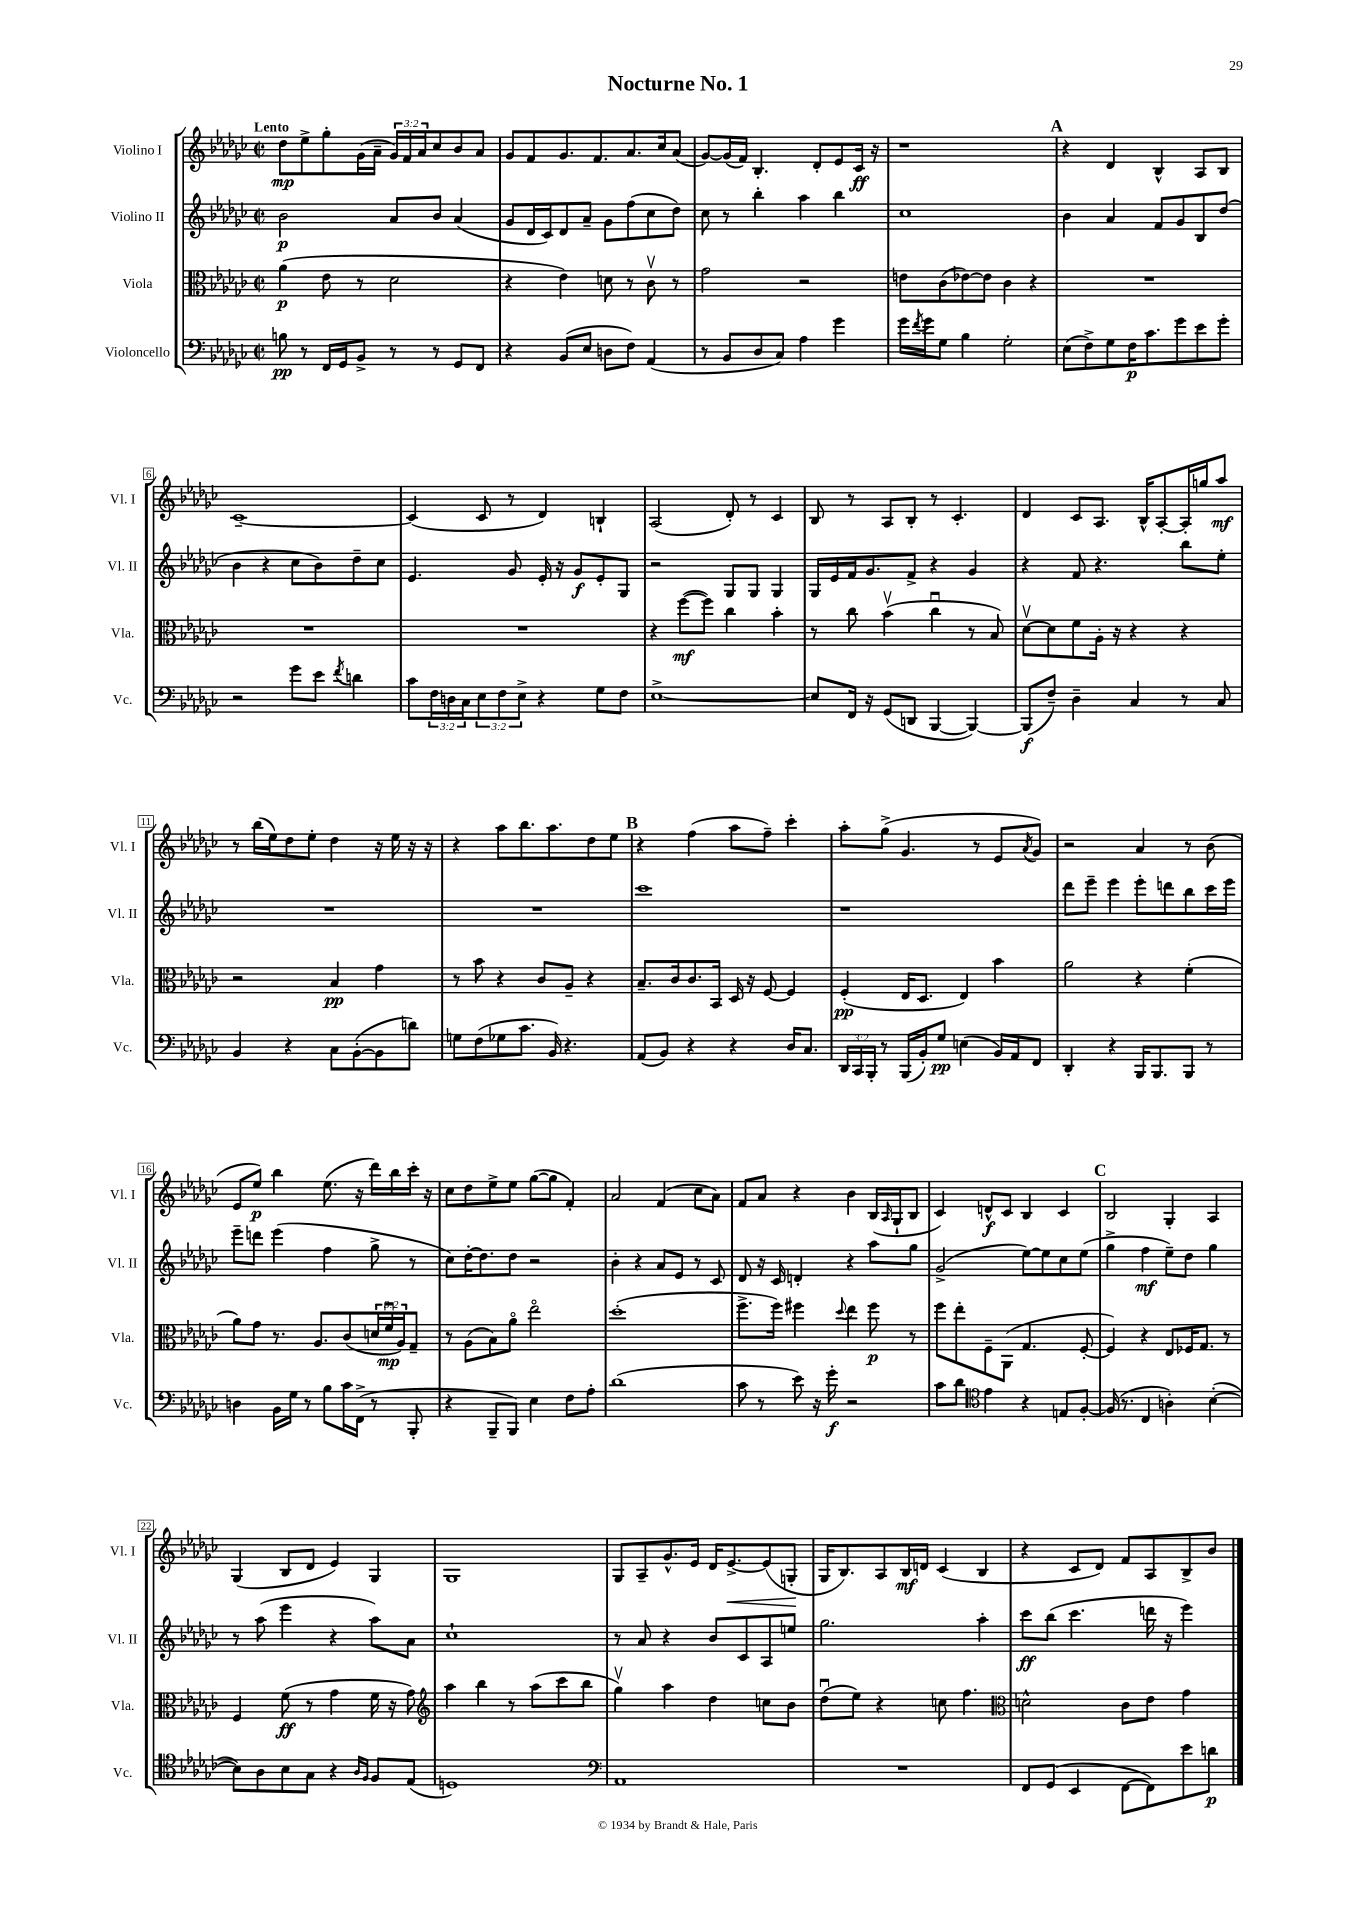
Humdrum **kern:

**kern	**dynam	**kern	**dynam	**kern	**dynam	**kern	**dynam
*part4	*part4	*part3	*part3	*part2	*part2	*part1	*part1
*staff4	*staff4	*staff3	*staff3	*staff2	*staff2	*staff1	*staff1
*I"Violoncello	*	*I"Viola	*	*I"Violino II	*	*I"Violino I	*
*I'Vc.	*	*I'Vla.	*	*I'Vl. II	*	*I'Vl. I	*
*clefF4	*	*clefC3	*	*clefG2	*	*clefG2	*
*k[b-e-a-d-g-c-]	*	*k[b-e-a-d-g-c-]	*	*k[b-e-a-d-g-c-]	*	*k[b-e-a-d-g-c-]	*
*M2/2	*	*M2/2	*	*M2/2	*	*M2/2	*
*met(c|)	*	*met(c|)	*	*met(c|)	*	*met(c|)	*
=1	=1	=1	=1	=1	=1	=1	=1
!	!	!	!	!	!	!LO:TX:a:B:t=Lento	!
8Bn\	pp	(4a-\	p	2b-\	p	8dd-\L	mp
8r	.	.	.	.	.	8ee-^\	.
16FF/LL	.	8e-\	.	.	.	8gg-'\	.
16GG-/J	.	.	.	.	.	.	.
8BB-^/J	.	8r	.	.	.	(16g-\L	.
.	.	.	.	.	.	16a-~\JJ	.
8r	.	2d-\	.	8a-/L	.	24g-/LL)	.
.	.	.	.	.	.	24f/	.
.	.	.	.	.	.	24a-/J	.
8r	.	.	.	8b-/J	.	8cc-/	.
8GG-/L	.	.	.	(4a-/	.	8b-/	.
8FF/J	.	.	.	.	.	8a-/J	.
=2	=2	=2	=2	=2	=2	=2	=2
4r	.	4r	.	8g-/L	.	8g-/L	.
.	.	.	.	16d-/L	.	8f/	.
.	.	.	.	16c-/J)	.	.	.
(8BB-/L	.	4e-\)	.	8d-/	.	8.g-/	.
8E-/J	.	.	.	8a-~/J	.	.	.
.	.	.	.	.	.	8.f/	.
8Dn\L	.	8dn\	.	8g-\L	.	.	.
8F\J)	.	8r	.	(8ff\	.	8.a-/	.
(4AA-/	.	8c-v\	.	8cc-\	.	.	.
.	.	.	.	.	.	16cc-/k	.
.	.	8r	.	8dd-\J)	.	(8a-/J	.
=3	=3	=3	=3	=3	=3	=3	=3
8r	.	2g-\	.	8cc-\	.	[8g-/L)	.
8BB-/L	.	.	.	8r	.	(16g-/L]	.
.	.	.	.	.	.	16f/JJ)	.
8D-/	.	.	.	4bb-'\	.	4.B-'/	.
8C-/J)	.	.	.	.	.	.	.
4A-\	.	2r	.	4aa-\	.	.	.
.	.	.	.	.	.	8d-'/L	.
4g-\	.	.	.	4bb-\	.	8e-/	.
.	.	.	.	.	.	16c-/Jk	ff
.	.	.	.	.	.	16r	.
=4	=4	=4	=4	=4	=4	=4	=4
16g-\LL	.	8en\L	.	1cc-	.	1r	.
8qf/	.	.	.	.	.	.	.
16g-\J	.	.	.	.	.	.	.
8G-\J	.	(8c-\	.	.	.	.	.
4B-\	.	[8e-X\)	.	.	.	.	.
.	.	8e-\J]	.	.	.	.	.
2G-'\	.	4c-\	.	.	.	.	.
.	.	4r	.	.	.	.	.
!!LO:REH:place=s1:t=A
=5	=5	=5	=5	=5	=5	=5	=5
(8E-\L	.	1r	.	4b-\	.	4r	.
8F^\)	.	.	.	.	.	.	.
8G-\	.	.	.	4a-/	.	4d-/	.
16F\K	p	.	.	.	.	.	.
8.c-\	.	.	.	.	.	.	.
.	.	.	.	8f/L	.	4B-^^/	.
8g-\	.	.	.	8g-/	.	.	.
8e-\	.	.	.	8B-/	.	8A-/L	.
8g-'\J	.	.	.	(8dd-/J	.	8B-/J	.
!!LO:LB:g=z
=6	=6	=6	=6	=6	=6	=6	=6
2r	.	1r	.	4b-\	.	[1c-~	.
.	.	.	.	4r	.	.	.
8g-\L	.	.	.	8cc-\L	.	.	.
8e-\J	.	.	.	8b-\)	.	.	.
8qf/	.	.	.	.	.	.	.
4dn\	.	.	.	8dd-~\	.	.	.
.	.	.	.	8cc-\J	.	.	.
=7	=7	=7	=7	=7	=7	=7	=7
8c-\L	.	1r	.	4.e-/	.	(4c-/]	.
24F\L	.	.	.	.	.	.	.
24Dn\	.	.	.	.	.	.	.
24C-\J	.	.	.	.	.	.	.
12E-\	.	.	.	.	.	8c-/	.
12F\	.	.	.	.	.	.	.
.	.	.	.	8g-/	.	8r	.
12E-^\J	.	.	.	.	.	.	.
4r	.	.	.	16e-'/	.	4d-/)	.
.	.	.	.	16r	.	.	.
.	.	.	.	8g-/L	f	.	.
8G-\L	.	.	.	8e-'/	.	4Bn`/	.
8F\J	.	.	.	8G-/J	.	.	.
=8	=8	=8	=8	=8	=8	=8	=8
[1E-^	.	4r	.	2r	.	(2A-/	.
.	.	([8ff\L	mf	.	.	.	.
.	.	8ff\J])	.	.	.	.	.
.	.	4cc-\	.	8G-/L	.	8d-'/)	.
.	.	.	.	8G-/J	.	8r	.
.	.	4b-'\	.	4G-/	.	4c-/	.
=9	=9	=9	=9	=9	=9	=9	=9
8E-/L]	.	8r	.	16G-/LL	.	8B-/	.
.	.	.	.	16e-/	.	.	.
16FF/Jk	.	8cc-\	.	16f/J	.	8r	.
16r	.	.	.	8.g-/	.	.	.
(8GG-/L	.	(4b-v\	.	.	.	8A-/L	.
8DDn/J	.	.	.	8f^/J	.	8B-'/J	.
[4BBB-/	.	4cc-u\	.	4r	.	8r	.
.	.	.	.	.	.	4.c-'/	.
4BBB-/_)	.	8r	.	4g-/	.	.	.
.	.	8B-/)	.	.	.	.	.
=10	=10	=10	=10	=10	=10	=10	=10
(8BBB-/L]	f	[8d-v\L	.	4r	.	4d-/	.
8F~/J)	.	8d-\]	.	.	.	.	.
4D-~\	.	8f\	.	8f/	.	8c-/L	.
.	.	16A-'\Jk	.	4.r	.	8.A-/J	.
.	.	16r	.	.	.	.	.
4C-/	.	4r	.	.	.	.	.
.	.	.	.	.	.	16B-^^/KL	.
.	.	.	.	.	.	[8A-'/	.
8r	.	4r	.	8bb-\L	.	16A-'/L]	.
.	.	.	.	.	.	16ggn/J	.
8C-/	.	.	.	8ee-'\J	.	8aa-/J	mf
!!LO:LB:g=z
=11	=11	=11	=11	=11	=11	=11	=11
4BB-/	.	2r	.	1r	.	8r	.
.	.	.	.	.	.	(16bb-\LL	.
.	.	.	.	.	.	16ee-\J)	.
4r	.	.	.	.	.	8dd-\	.
.	.	.	.	.	.	8ee-'\J	.
8C-\L	.	4B-/	pp	.	.	4dd-\	.
([8BB-'\	.	.	.	.	.	.	.
8BB-\]	.	4g-\	.	.	.	16r	.
.	.	.	.	.	.	16ee-\	.
8dn\J)	.	.	.	.	.	16r	.
.	.	.	.	.	.	16r	.
=12	=12	=12	=12	=12	=12	=12	=12
8Gn\L	.	8r	.	1r	.	4r	.
(8F\	.	8b-\	.	.	.	.	.
8G-X\	.	4r	.	.	.	8aa-\L	.
8.c-\J	.	.	.	.	.	8.bb-\	.
.	.	8c-/L	.	.	.	.	.
16BB-/)	.	.	.	.	.	8.aa-\	.
4.r	.	8A-~/J	.	.	.	.	.
.	.	4r	.	.	.	8dd-\	.
.	.	.	.	.	.	8ee-\J	.
!!LO:REH:place=s1:t=B
=13	=13	=13	=13	=13	=13	=13	=13
(8AA-/L	.	8.B-~/L	.	1ccc-	.	4r	.
8BB-/J)	.	.	.	.	.	.	.
.	.	16c-/k	.	.	.	.	.
4r	.	8.c-/	.	.	.	(4ff\	.
.	.	16BB-/Jk	.	.	.	.	.
4r	.	16D-/	.	.	.	8aa-\L	.
.	.	16r	.	.	.	.	.
.	.	[8F/	.	.	.	8ff~\J)	.
16D-/KL	.	4F/]	.	.	.	4ccc-'\	.
8.C-/J	.	.	.	.	.	.	.
=14	=14	=14	=14	=14	=14	=14	=14
24DD-/LL	.	(4F'/	pp	1r	.	8aa-'\L	.
24CC-/	.	.	.	.	.	.	.
24BBB-'/JJ	.	.	.	.	.	.	.
8r	.	.	.	.	.	(8gg-^\J	.
(16BBB-/LL	.	16E-/KL	.	.	.	4.g-/	.
16BB-'/J)	.	8.D-/J	.	.	.	.	.
8G-/J	pp	.	.	.	.	.	.
(4En\	.	4E-/)	.	.	.	.	.
.	.	.	.	.	.	8r	.
16BB-/LL)	.	4b-\	.	.	.	8e-/L	.
16AA-/J	.	.	.	.	.	.	.
.	.	.	.	.	.	8qa-/	.
8FF/J	.	.	.	.	.	8g-/J)	.
=15	=15	=15	=15	=15	=15	=15	=15
4DD-'/	.	2a-\	.	8ddd-\L	.	2r	.
.	.	.	.	8eee-~\J	.	.	.
4r	.	.	.	4eee-\	.	.	.
16BBB-/KL	.	4r	.	8eee-'\L	.	4a-/	.
8.BBB-/	.	.	.	.	.	.	.
.	.	.	.	8dddn\	.	.	.
8BBB-/J	.	(4f'\	.	8bb-\	.	8r	.
8r	.	.	.	16ccc-\L	.	(8b-\	.
.	.	.	.	16eee-\JJ	.	.	.
!!LO:LB:g=z
=16	=16	=16	=16	=16	=16	=16	=16
4Dn\	.	8a-\L)	.	8eee-~\L	.	8e-/L	.
.	.	8g-\J	.	8dddn\J	.	8ee-/J)	p
16BB-\LL	.	8.r	.	(4eee-\	.	4bb-\	.
16G-\JJ	.	.	.	.	.	.	.
8r	.	.	.	.	.	.	.
.	.	8.A-/L	.	.	.	.	.
8B-\L	.	.	.	4ff\	.	(8.ee-\	.
16c-\L	.	(8c-/	.	.	.	.	.
(16FF^\JJ	.	.	.	.	.	16r	.
8r	.	24dn/L	.	8gg-^\	.	16ddd-\LL)	.
.	.	24fu/	mp	.	.	.	.
.	.	.	.	.	.	16bb-\	.
.	.	24A-/J)	.	.	.	.	.
8BBB-'/	.	8G-~/J	.	8r	.	16ccc-'\JJ	.
.	.	.	.	.	.	16r	.
=17	=17	=17	=17	=17	=17	=17	=17
4r	.	8r	.	8cc-\L)	.	8cc-\L	.
.	.	(8A-\L	.	[16dd-'\K	.	8dd-\	.
.	.	.	.	8.dd-\]	.	.	.
8BBB-~/L	.	8B-\)	.	.	.	8ee-^\	.
8BBB-/J)	.	8a-\J	.	8dd-\J	.	8ee-\J	.
4E-\	.	2ee-\	.	2r	.	([8gg-\L	.
.	.	.	.	.	.	8gg-\J]	.
8F\L	.	.	.	.	.	4f'/)	.
8A-'\J	.	.	.	.	.	.	.
=18	=18	=18	=18	=18	=18	=18	=18
(1d-	.	(1dd-'	.	4b-'\	.	2a-/	.
.	.	.	.	4r	.	.	.
.	.	.	.	8a-/L	.	(4f/	.
.	.	.	.	8e-/J	.	.	.
.	.	.	.	8r	.	8cc-\L	.
.	.	.	.	8c-/	.	8a-\J)	.
=19	=19	=19	=19	=19	=19	=19	=19
8c-\	.	8.ff^\L	.	8d-/	.	8f/L	.
8r	.	.	.	16r	.	8a-/J	.
.	.	16ff\Jk)	.	16c-/	.	.	.
8e-\)	.	4ff#X\	.	4dn'/	.	4r	.
16r	.	.	.	.	.	.	.
16g-'\	f	.	.	.	.	.	.
.	.	8qqdd-/	.	.	.	.	.
2r	.	4ee-\	.	4r	.	4b-\	.
.	.	8ff#\	p	8aa-\L	.	(16B-/LL	.
.	.	.	.	.	.	16qqA-/	.
.	.	.	.	.	.	16G-`/J	.
.	.	8r	.	8gg-\J	.	8B-/J	.
=20	=20	=20	=20	=20	=20	=20	=20
8c-\L	.	8ff\L	.	(2g-^/	.	4c-/)	.
8d-\J	.	8ee-'\	.	.	.	.	.
*clefC4	*	*	*	*	*	*	*
4e-\	.	8F~\	.	.	.	8dn^^/L	f
.	.	(8AA-\J	.	.	.	8c-/J	.
4r	.	4.G-/	.	[8ee-\L)	.	4B-/	.
.	.	.	.	8ee-\]	.	.	.
8En/L	.	.	.	8cc-\	.	4c-/	.
[8F'/J	.	[8F'/	.	(8ee-\J	.	.	.
!!LO:REH:place=s1:t=C
=21	=21	=21	=21	=21	=21	=21	=21
(16F/]	.	4F/])	.	4gg-^\	.	2B-/	.
8.r	.	.	.	.	.	.	.
4C-/	.	4r	.	4ff\	mf	.	.
4An'\)	.	8E-/L	.	8ee-~\L)	.	4G-'/	.
.	.	16F-X/K	.	8dd-\J	.	.	.
.	.	8.G-/J	.	.	.	.	.
([4B-'\	.	.	.	4gg-\	.	4A-/	.
.	.	8r	.	.	.	.	.
!!LO:LB:g=z
=22	=22	=22	=22	=22	=22	=22	=22
8B-\L])	.	4F/	.	8r	.	(4G-/	.
8A-\	.	.	.	(8aa-\	.	.	.
8B-\	.	(8f\	ff	4eee-\	.	8B-/L	.
8G-\J	.	8r	.	.	.	8d-/J	.
4r	.	4g-\	.	4r	.	4e-/)	.
16qqA-/LL	.	.	.	.	.	.	.
16qqF/JJ	.	.	.	.	.	.	.
8F/L	.	16f\	.	8aa-\L)	.	4G-/	.
.	.	16r	.	.	.	.	.
(8E-/J	.	8g-\)	.	8a-\J	.	.	.
=23	=23	=23	=23	=23	=23	=23	=23
*	*	*clefG2	*	*	*	*	*
1Dn)	.	4aa-\	.	1cc-`	.	1G-	.
.	.	4bb-\	.	.	.	.	.
.	.	8r	.	.	.	.	.
.	.	(8aa-\L	.	.	.	.	.
.	.	8ccc-\	.	.	.	.	.
.	.	8bb-\J	.	.	.	.	.
=24	=24	=24	=24	=24	=24	=24	=24
*clefF4	*	*	*	*	*	*	*
1AA-	.	4gg-v\)	.	8r	.	8G-/L	.
.	.	.	.	8a-/	.	8A-~/	.
.	.	4aa-\	.	4r	.	8.g-^^/	.
.	.	.	.	.	.	16e-/Jk	.
.	.	4dd-\	.	8b-/L	.	16d-/KL	.
!	!	!	!	!	!	!	!LO:HP:b
.	.	.	.	.	.	[8.e-^/	<
.	.	.	.	8c-/	.	.	.
.	.	8ccn\L	.	8A-/	.	(8e-/]	.
.	.	8b-\J	.	8een/J	.	8Gn'/J	.
.	.	.	.	.	.	.	[
=25	=25	=25	=25	=25	=25	=25	=25
1r	.	(8dd-u\L	.	2.gg-\	.	16G-/KL	.
.	.	.	.	.	.	8.B-/)	.
.	.	8ee-\J)	.	.	.	.	.
.	.	4r	.	.	.	8A-/	.
.	.	.	.	.	.	16B-/L	mf
.	.	.	.	.	.	16dn/JJ	.
.	.	8ccn\	.	.	.	(4c-/	.
.	.	4.ff\	.	.	.	.	.
.	.	.	.	4aa-'\	.	4B-/	.
=26	=26	=26	=26	=26	=26	=26	=26
*	*	*clefC3	*	*	*	*	*
8FF/L	.	2dn^^\	.	8ccc-\L	ff	4r	.
(8GG-/J	.	.	.	(8bb-\J	.	.	.
4EE-/	.	.	.	4.ccc-\	.	8c-/L	.
.	.	.	.	.	.	8d-/J)	.
[8FF\L	.	8c-\L	.	.	.	8f/L	.
8FF\])	.	8e-\J	.	16dddn\	.	8A-/	.
.	.	.	.	16r	.	.	.
8e-\	.	4g-\	.	4eee-\)	.	8B-^/	.
8dn\J	p	.	.	.	.	8b-/J	.
==	==	==	==	==	==	==	==
*-	*-	*-	*-	*-	*-	*-	*-
